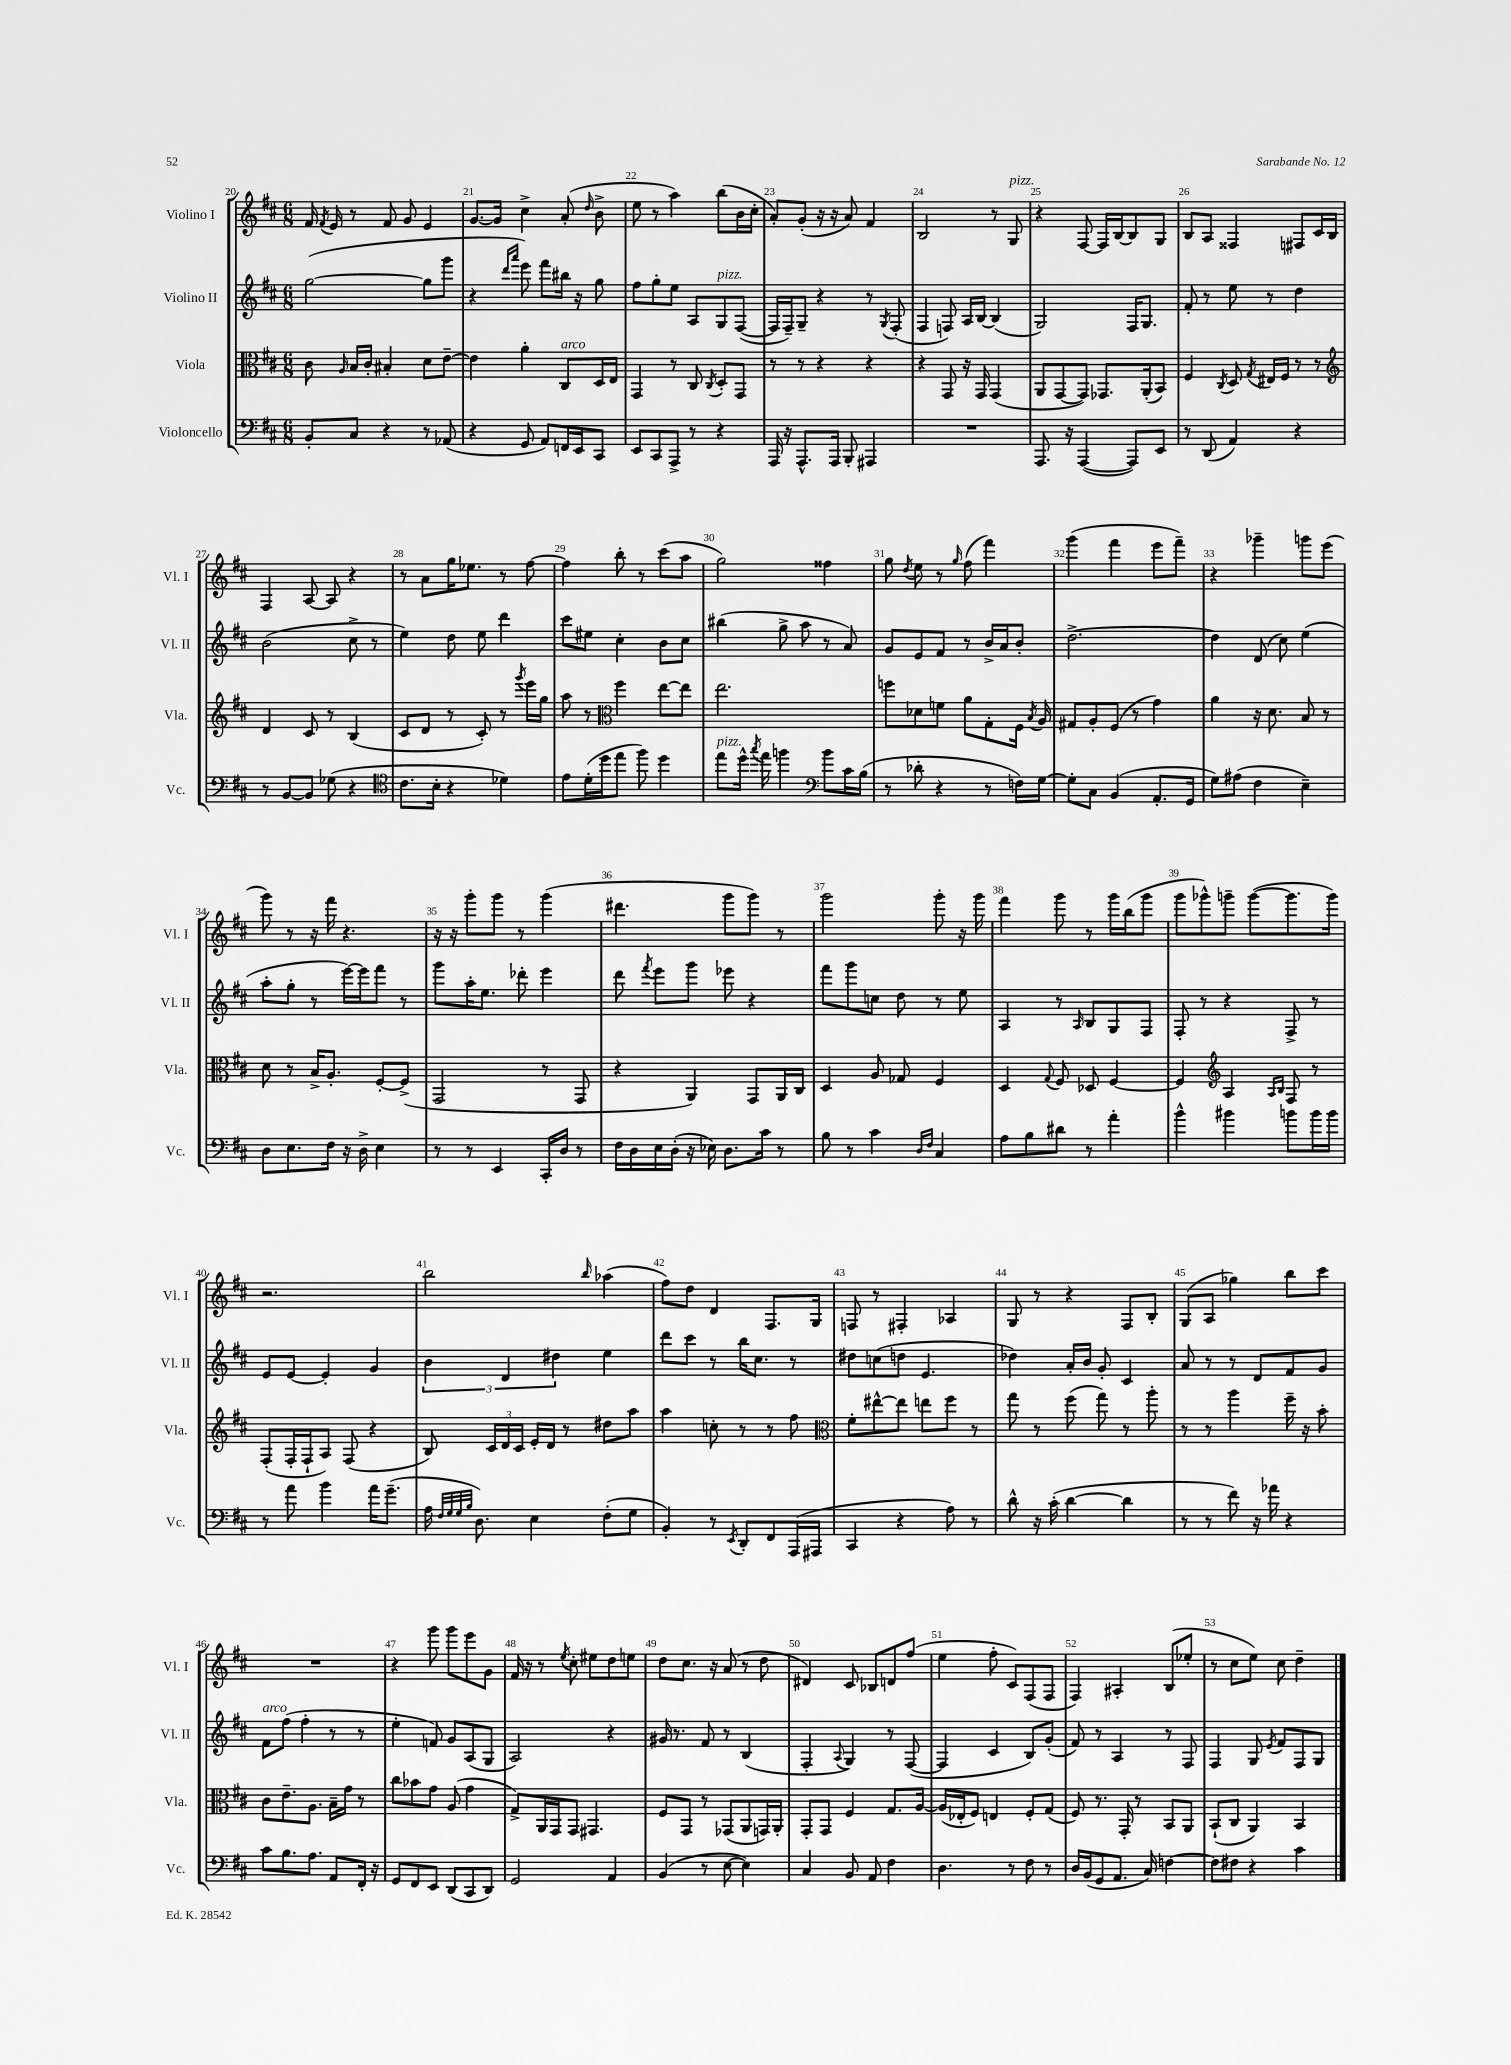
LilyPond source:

<<
\new StaffGroup <<
\new Staff = "s0" \with { instrumentName = "Violino I" shortInstrumentName = "Vl. I" } {
    \clef treble \key d \major \numericTimeSignature \time 6/8
    \autoBeamOff fis'16 \acciaccatura { fis'8 } e'16 r8 fis'8 g'8 e'4 |
    g'8.[~ g'16] cis''4-> a'8-.( \grace { d''16 } b'8-> |
    e''8 r8 a''4) b''8[( b'16 cis''16]-. |
    a'8[-.) g'8]-.( r16 r16 a'8) fis'4 |
    b2 r8 g8^\markup { \italic "pizz." } |
    r4 fis8~ fis16[ b16~ b8 g8] |
    b8[ a8] fisis4 fis8[ cis'16 b16] |
    fis4 a8~ a8 r4 |
    r8 a'8[ g''16 ees''8.] r8 fis''8~ |
    fis''4 b''8-. r8 cis'''8[( a''8] |
    g''2) fisis''4 |
    g''8 \acciaccatura { d''8 } e''8 r8 \grace { g''16 } fis''8( fis'''4) |
    g'''4( fis'''4 e'''8[ fis'''8]--) |
    r4 ges'''4-- g'''8[ e'''8]( |
    g'''8) r8 r16 fis'''16 r4. |
    r16 r16 g'''8[-. g'''8] r8 g'''4( |
    dis'''4. g'''8[ g'''8]) r8 |
    g'''2 g'''8-. r16 g'''16 |
    fis'''4 g'''8 r8 g'''16[ b''16( g'''8] |
    g'''8[ ges'''8-^) g'''8]-- g'''8[~( g'''8. g'''16]) |
    r2. |
    b''2 \grace { b''16 } aes''4( |
    fis''8[) d''8] d'4 fis8.[ g16] |
    f8 r8 fis4-. aes4 |
    g8 r8 r4 fis8[ b8]-. |
    g8[( a8] ges''4) b''8[ cis'''8] |
    R2. |
    r4 g'''8 g'''8[ e'''8 g'8] |
    fis'16 r16 r8 \acciaccatura { e''8 } cis''8-. eis''8[ d''8 e''8] |
    d''8[ cis''8.] r16 a'8( r8 d''8 |
    dis'4) cis'8 bes8[ d'8 fis''8]( |
    e''4 fis''8-. cis'8[) fis8( fis8] |
    fis4) ais4-. b8[( ees''8]-. |
    r8 cis''8[ e''8]) cis''8 d''4-- \bar "|." |
}
\new Staff = "s1" \with { instrumentName = "Violino II" shortInstrumentName = "Vl. II" } {
    \clef treble \key d \major \numericTimeSignature \time 6/8
    \autoBeamOff g''2~( g''8[ g'''8] |
    r4 \grace { d'''16[ a'''16] } e'''8) fis'''8[ bis''16] r16 g''8 |
    fis''8[ g''8-. e''8] a8[ g8^\markup { \italic "pizz." } fis8]~( |
    fis16[ fis16--) g8]-- r4 r8 \acciaccatura { g8 } fis8-.( |
    fis4 f8) a16[ b16]~ b4( |
    g2) fis16[ g8.] |
    fis'8-. r8 e''8 r8 d''4 |
    b'2( cis''8-> r8 |
    e''4) d''8 e''8 d'''4 |
    cis'''8[ eis''8] cis''4-. b'8[ cis''8] |
    bis''4( g''8-> a''8 r8 a'8) |
    g'8[ e'8 fis'8] r8 b'16[-> a'16 b'8]-. |
    d''2.~-> |
    d''4 d'8( cis''8) e''4( |
    a''8[-. g''8]-. r8 e'''16[~) e'''16 fis'''8] r8 |
    g'''8[ a''16-. e''8.] des'''8-. e'''4 |
    d'''8 \acciaccatura { fis'''8 } e'''8[ g'''8] ees'''8 r4 |
    fis'''8[ g'''8 c''8] d''8 r8 e''8 |
    a4 r8 \grace { a16 } b8[ g8 fis8] |
    fis8-. r8 r4 fis8-> r8 |
    e'8[ e'8]~ e'4-. g'4 |
    \tuplet 3/2 { b'4 d'4 dis''4 } e''4 |
    d'''8[ cis'''8] r8 b''16[ cis''8.] r8 |
    dis''8[ c''8( d''8] e'4. |
    des''4) a'16[-. b'16] g'8-. cis'4 |
    a'8 r8 r8 d'8[ fis'8 g'8] |
    fis'8[^\markup { \italic "arco" } fis''8]( fis''4-. r8 r8 |
    e''4-. f'8) g'8[ a8( g8] |
    a2) r4 |
    gis'16 r8. fis'8 r8 b4( |
    fis4-. \appoggiatura { a8 } g4) r8 fis8~( |
    fis4 cis'4 b8[) g'8]-.( |
    fis'8) r8 a4 r8 fis8 |
    fis4 g8 \acciaccatura { e'8 } fis'8[ fis8 g8] \bar "|." |
}
\new Staff = "s2" \with { instrumentName = "Viola" shortInstrumentName = "Vla." } {
    \clef alto \key d \major \numericTimeSignature \time 6/8
    \autoBeamOff cis'8 \grace { a16 } b16[ cis'16]-. bis4-. d'8[ e'8]~-- |
    e'4 a'4-. cis8[^\markup { \italic "arco" } d16 e16] |
    g,4 r8 cis8 \acciaccatura { cis8 } d8[-. g,8] |
    r8 r8 r4 r4 |
    r4 g,8 r16 g,16 g,4( |
    a,8[ g,8~ g,8]) ges,8.[ a,16-.( b,8]) |
    fis4 \acciaccatura { cis8 } d8 \acciaccatura { g8 } eis16[ fis16] r8 r8 |
    \clef treble d'4 cis'8 r8 b4( |
    cis'8[ d'8] r8 cis'8-.) r8 \acciaccatura { g'''8 } e'''16[ g''16] |
    a''8 r8 \clef alto fis''4 e''8[~ e''8] |
    e''2. |
    f''8[ des'8 f'8] a'8[ g8-. fis16] \acciaccatura { b8 } a16 |
    gis8[ a8-. fis8]( r8 g'4) |
    a'4 r16 d'8. b8 r8 |
    d'8 r8 b16[-> a8.]-. fis8[~-. fis8]->( |
    g,2 r8 g,8 |
    r4 a,4) g,8[ a,16 cis16] |
    d4 a8 ges8 fis4 |
    d4 \appoggiatura { g8 } fis8 des8 fis4~ |
    fis4 \clef treble a4 \grace { a16[ b16] } fis8 r8 |
    fis8[-.( fis16-. fis16-! a8]) fis8( r4 |
    b8) \tuplet 3/2 { cis'16[ d'16 cis'16] } e'16[-. d'16] r8 dis''8[ a''8] |
    a''4 c''8-. r8 r8 fis''8 |
    \clef alto fis'8[-. eis''8~-^ eis''8] e''8[ fis''8] r8 |
    g''8 r8 fis''8( g''8) r8 a''8-. |
    r8 r8 a''4 fis''16-- r16 b'8-. |
    cis'8[ e'8.-- a8.] b16[-- g'16] r8 |
    cis''8[ bes'8 g'8] a8( g'4 |
    g8[->) a,16 g,16 g,8] gis,4. |
    fis8[ g,8] r8 ges,8[( a,8 g,16) a,16]-. |
    g,8[-. g,8] fis4 g8.[ a16]~ |
    a16[( ees16-. fis8]) e4 fis8[-. g8]( |
    fis8) r8. g,16-. r8 b,8[ a,8] |
    b,8[-!( cis8] a,4) b,4 \bar "|." |
}
\new Staff = "s3" \with { instrumentName = "Violoncello" shortInstrumentName = "Vc." } {
    \clef bass \key d \major \numericTimeSignature \time 6/8
    \autoBeamOff b,8[-. cis8] r4 r8 aes,8( |
    r4 g,8 a,8[) f,16 e,16 cis,8] |
    e,8[ cis,8 a,,8]-> r8 r4 |
    a,,16 r16 a,,8.[-^ a,,16] b,,8-. ais,,4 |
    R2. |
    a,,8. r16 a,,4~( a,,8[) e,8] |
    r8 d,8( a,4) r4 |
    r8 b,8[~ b,8] ges8( r4 |
    \clef tenor cis'8.[ b16]-. r4 des'4) |
    e'8[ d'16-.( d''16 e''8] fis''8) d''4 |
    e''8[^\markup { \italic "pizz." } d''16]-^ \acciaccatura { g''8 } e''16 f''4 \clef bass b'8[ cis'16 b16]( |
    r8 des'8-. r4 r8 f16[) g16]~ |
    g8[-. cis8] b,4( a,8.[-. g,16] |
    g8[) ais8]( fis4 e4--) |
    d8[ e8. fis16] r16 d16-> e4 |
    r8 r8 e,4 cis,16[-. d16] r8 |
    fis16[ d16 e16 d16]-.( r16 ees16) d8.[ cis'16] r8 |
    b8 r8 cis'4 \grace { d16[ fis16] } cis4 |
    a8[ b8 dis'8] r8 a'4-. |
    b'4-^ bis'4 b'8[ b'16 b'16] |
    r8 a'8 b'4 a'16[ g'8.]--( |
    a16 \grace { fis32[ g32 g32 b32] } d8.) e4 fis8[-.( g8] |
    b,4-.) r8 \acciaccatura { e,8 } d,8[-. fis,8 a,,16( ais,,16] |
    cis,4 r4 a8) r8 |
    d'8-^ r16 cis'16-.( d'4~ d'4 |
    r8 r8 fis'8) r16 aes'16 r4 |
    cis'8[ b8. a8.] a,8[ fis,16]-. r16 |
    g,8[ fis,8 e,8] d,8[( cis,8 d,8]) |
    g,2 a,4 |
    b,4( r8 e8~ e4) |
    cis4 b,8 a,8 fis4 |
    d4. r8 fis8 r8 |
    d16[ b,16( g,8 a,8.] cis16) f4~ |
    f8[ fis8] r4 cis'4 \bar "|." |
}
>>
>>
\layout { \context { \Score currentBarNumber = #20 \override BarNumber.break-visibility = ##(#f #t #t) barNumberVisibility = #all-bar-numbers-visible } }
